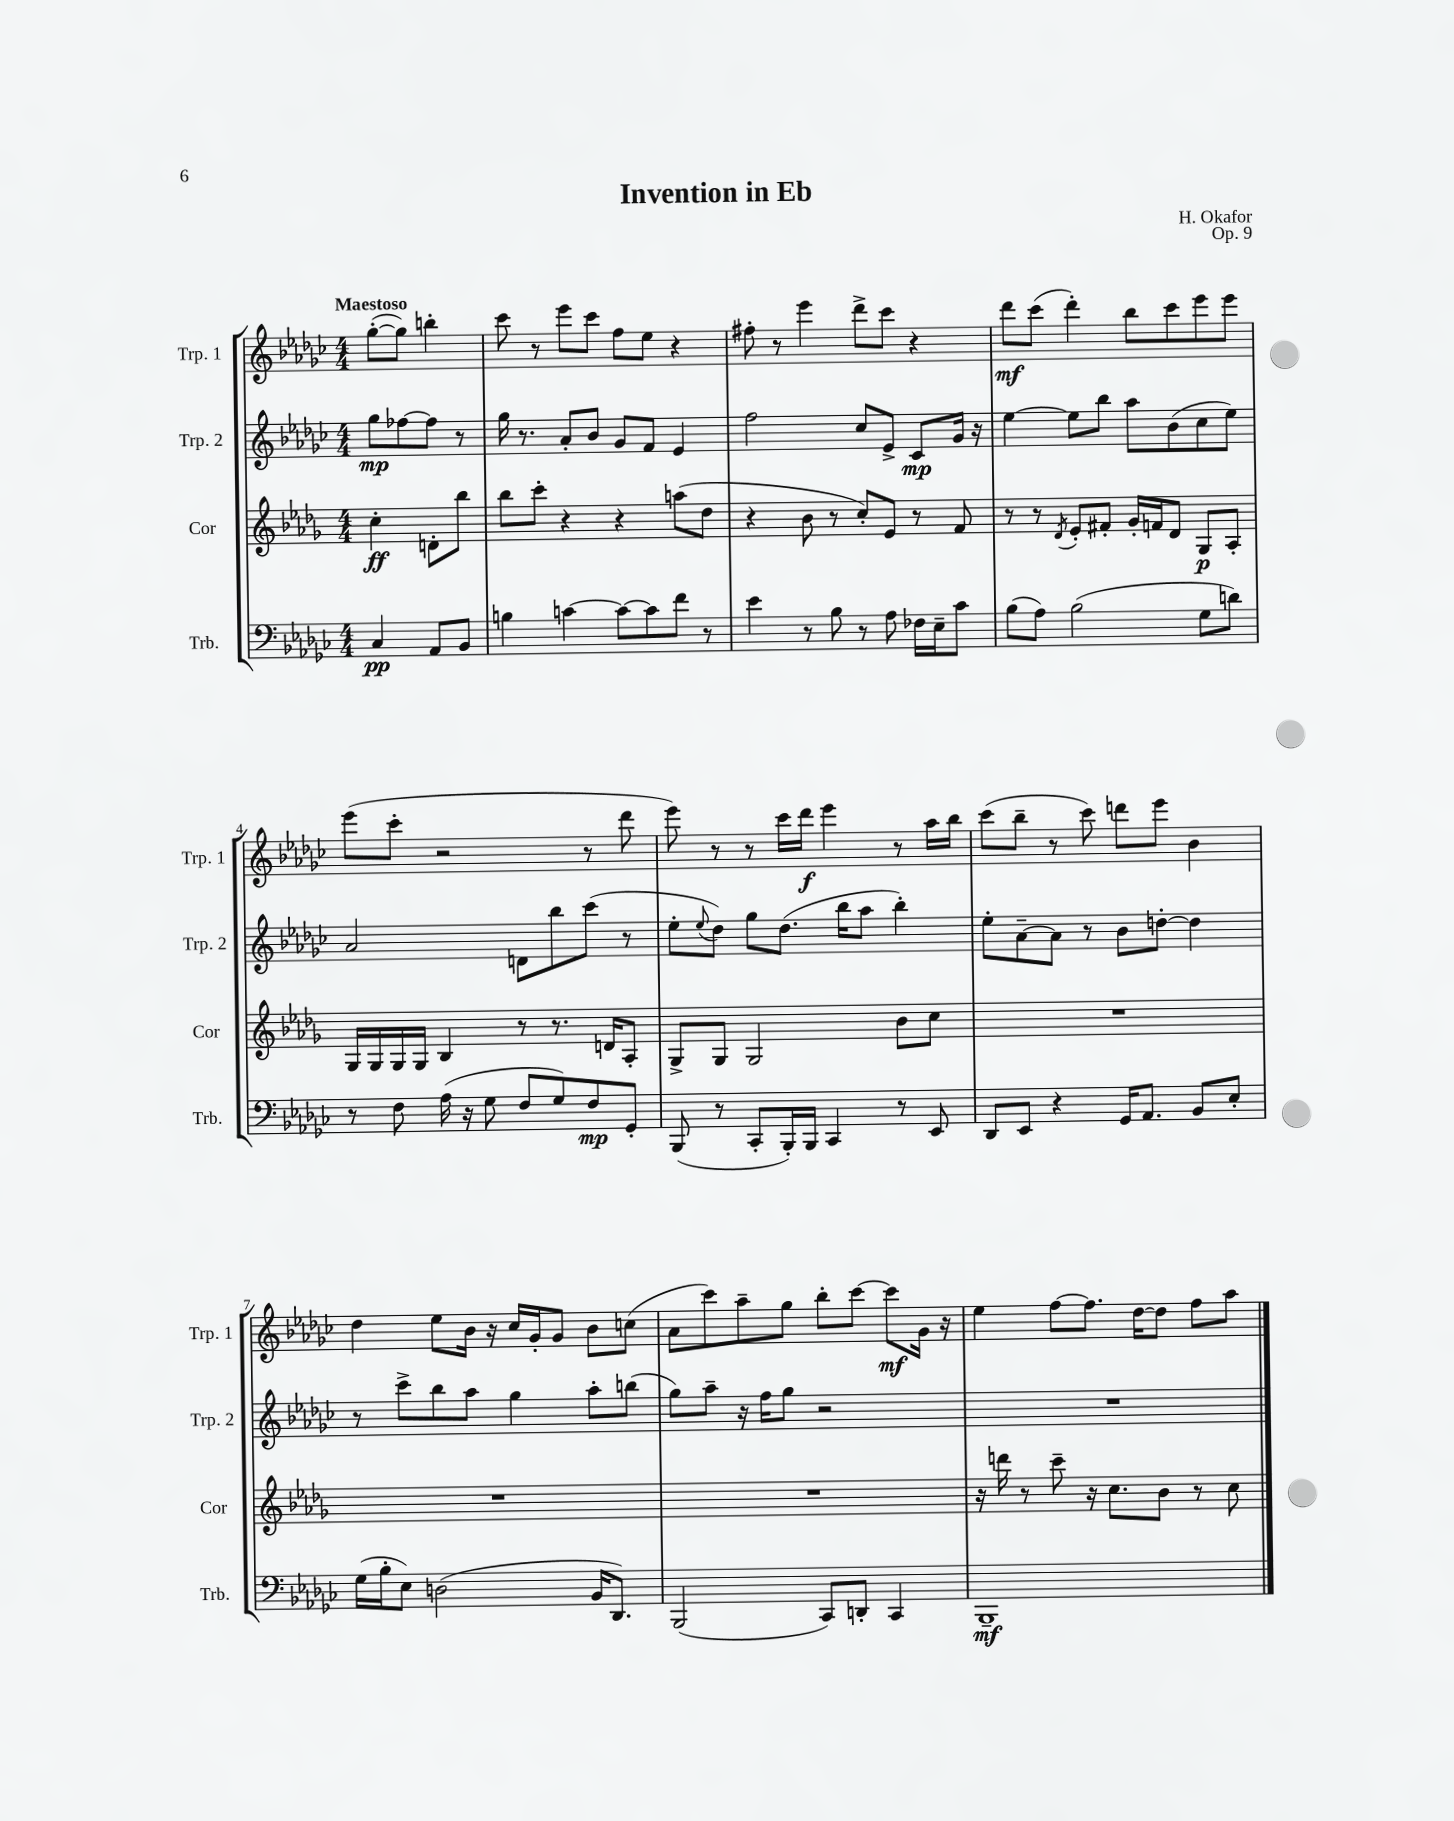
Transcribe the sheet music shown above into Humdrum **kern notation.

**kern	**dynam	**kern	**dynam	**kern	**dynam	**kern	**dynam
*part4	*part4	*part3	*part3	*part2	*part2	*part1	*part1
*staff4	*staff4	*staff3	*staff3	*staff2	*staff2	*staff1	*staff1
*I"Trb.	*	*I"Cor	*	*I"Trp. 2	*	*I"Trp. 1	*
*I'Trb.	*	*I'Cor	*	*I'Trp. 2	*	*I'Trp. 1	*
*clefF4	*	*clefG2	*	*clefG2	*	*clefG2	*
*k[b-e-a-d-g-c-]	*	*k[b-e-a-d-g-]	*	*k[b-e-a-d-g-c-]	*	*k[b-e-a-d-g-c-]	*
*M4/4	*	*M4/4	*	*M4/4	*	*M4/4	*
=	=	=	=	=	=	=	=
!	!	!	!	!	!	!LO:TX:a:B:t=Maestoso	!
4C-/	pp	4cc'\	ff	8gg-\L	mp	([8gg-'\L	.
.	.	.	.	[8ff-X\	.	8gg-\J])	.
8AA-/L	.	8dn'\L	.	8ff-\J]	.	4bbn'\	.
8BB-/J	.	8bb-\J	.	8r	.	.	.
=1	=1	=1	=1	=1	=1	=1	=1
4Bn\	.	8bb-\L	.	16gg-\	.	8ccc-\	.
.	.	.	.	8.r	.	.	.
.	.	8ccc'\J	.	.	.	8r	.
[4cn\	.	4r	.	8a-'/L	.	8eee-\L	.
.	.	.	.	8b-/J	.	8ccc-\J	.
8c\L_	.	4r	.	8g-/L	.	8ff\L	.
8c\]	.	.	.	8f/J	.	8ee-\J	.
8f\J	.	(8aan\L	.	4e-/	.	4r	.
8r	.	8dd-\J	.	.	.	.	.
=2	=2	=2	=2	=2	=2	=2	=2
4e-\	.	4r	.	2ff\	.	8ff#X'\	.
.	.	.	.	.	.	8r	.
8r	.	8b-\	.	.	.	4eee-\	.
8B-\	.	8r	.	.	.	.	.
8r	.	8cc'/L)	.	8cc-/L	.	8ddd-^\L	.
8A-\	.	8e-/J	.	8e-^/J	.	8ccc-\J	.
16F-X\LL	.	8r	.	8c-/L	mp	4r	.
16E-~\J	.	.	.	.	.	.	.
8c-\J	.	8f/	.	16g-/Jk	.	.	.
.	.	.	.	16r	.	.	.
=3	=3	=3	=3	=3	=3	=3	=3
(8B-\L	.	8r	.	[4ee-\	.	8ddd-\L	mf
8A-\J)	.	8r	.	.	.	(8ccc-\J	.
.	.	8qd-/	.	.	.	.	.
(2B-\	.	8e-'/L	.	8ee-\L]	.	4ddd-'\)	.
.	.	8f#X'/J	.	8bb-\J	.	.	.
.	.	16g-'/LL	.	8aa-\L	.	8bb-\L	.
.	.	16fn/J	.	.	.	.	.
.	.	8d-/J	.	(8b-\	.	8ccc-\	.
8G-\L	.	8G-/L	p	8cc-\	.	8eee-\	.
8dn\J)	.	8A-'/J	.	8ee-\J)	.	8eee-\J	.
!!LO:LB:g=z
=4	=4	=4	=4	=4	=4	=4	=4
8r	.	16G-/LL	.	2a-/	.	(8eee-\L	.
.	.	16G-/	.	.	.	.	.
8F\	.	16G-/	.	.	.	8ccc-'\J	.
.	.	16G-/JJ	.	.	.	.	.
(16A-\	.	4B-/	.	.	.	2r	.
16r	.	.	.	.	.	.	.
8G-\	.	.	.	.	.	.	.
8F/L	.	8r	.	8dn\L	.	.	.
8G-/)	.	8.r	.	8bb-\	.	.	.
8F/	mp	.	.	(8ccc-\J	.	8r	.
.	.	16dn/KL	.	.	.	.	.
8GG-'/J	.	8A-'/J	.	8r	.	8ddd-\	.
=5	=5	=5	=5	=5	=5	=5	=5
(8BBB-/	.	8G-^/L	.	8ee-'\L	.	8eee-\)	.
.	.	.	.	8qqee-/	.	.	.
8r	.	8G-/J	.	8dd-\J)	.	8r	.
8CC-'/L	.	2G-/	.	8gg-\L	.	8r	.
16BBB-'/L)	.	.	.	(8.dd-\J	.	16ccc-\LL	.
16BBB-/JJ	.	.	.	.	.	16ddd-\JJ	f
4CC-/	.	.	.	.	.	4eee-\	.
.	.	.	.	16bb-\KL	.	.	.
.	.	.	.	8aa-\J	.	.	.
8r	.	8b-\L	.	4bb-'\)	.	8r	.
8EE-/	.	8cc\J	.	.	.	16aa-\LL	.
.	.	.	.	.	.	16bb-\JJ	.
=6	=6	=6	=6	=6	=6	=6	=6
8DD-/L	.	1r	.	8ee-'\L	.	(8ccc-\L	.
8EE-/J	.	.	.	[8a-~\	.	8bb-~\J	.
4r	.	.	.	8a-\J]	.	8r	.
.	.	.	.	8r	.	8ccc-\)	.
16GG-/KL	.	.	.	8b-\L	.	8dddn\L	.
8.AA-/J	.	.	.	.	.	.	.
.	.	.	.	[8ddn'\J	.	8eee-\J	.
8BB-/L	.	.	.	4dd\]	.	4b-\	.
8E-'/J	.	.	.	.	.	.	.
!!LO:LB:g=z
=7	=7	=7	=7	=7	=7	=7	=7
(16G-\LL	.	1r	.	8r	.	4dd-\	.
16B-'\J	.	.	.	.	.	.	.
8E-\J)	.	.	.	8ccc-^\L	.	.	.
(2Dn\	.	.	.	8bb-\	.	8ee-\L	.
.	.	.	.	8aa-\J	.	16b-\Jk	.
.	.	.	.	.	.	16r	.
.	.	.	.	4gg-\	.	16cc-/LL	.
.	.	.	.	.	.	16g-'/J	.
.	.	.	.	.	.	8g-/J	.
16BB-/KL	.	.	.	8aa-'\L	.	8b-\L	.
8.DD-/J)	.	.	.	.	.	.	.
.	.	.	.	(8bbn\J	.	(8ccn\J	.
=8	=8	=8	=8	=8	=8	=8	=8
(2BBB-/	.	1r	.	8gg-\L)	.	8a-\L	.
.	.	.	.	8aa-~\J	.	8ccc-\)	.
.	.	.	.	16r	.	8aa-~\	.
.	.	.	.	16ff\KL	.	.	.
.	.	.	.	8gg-\J	.	8gg-\J	.
8CC-/L)	.	.	.	2r	.	8bb-'\L	.
8DDn'/J	.	.	.	.	.	[8ccc-\J	.
4CC-/	.	.	.	.	.	8ccc-\L]	mf
.	.	.	.	.	.	16g-\Jk	.
.	.	.	.	.	.	16r	.
=9	=9	=9	=9	=9	=9	=9	=9
1BBB-~	mf	16r	.	1r	.	4ee-\	.
.	.	16dddn\	.	.	.	.	.
.	.	8r	.	.	.	.	.
.	.	8ccc~\	.	.	.	[8ff\L	.
.	.	16r	.	.	.	8.ff\J]	.
.	.	8.cc\L	.	.	.	.	.
.	.	.	.	.	.	[16dd-\KL	.
.	.	8b-\J	.	.	.	8dd-\J]	.
.	.	8r	.	.	.	8ff\L	.
.	.	8cc\	.	.	.	8aa-\J	.
==	==	==	==	==	==	==	==
*-	*-	*-	*-	*-	*-	*-	*-
